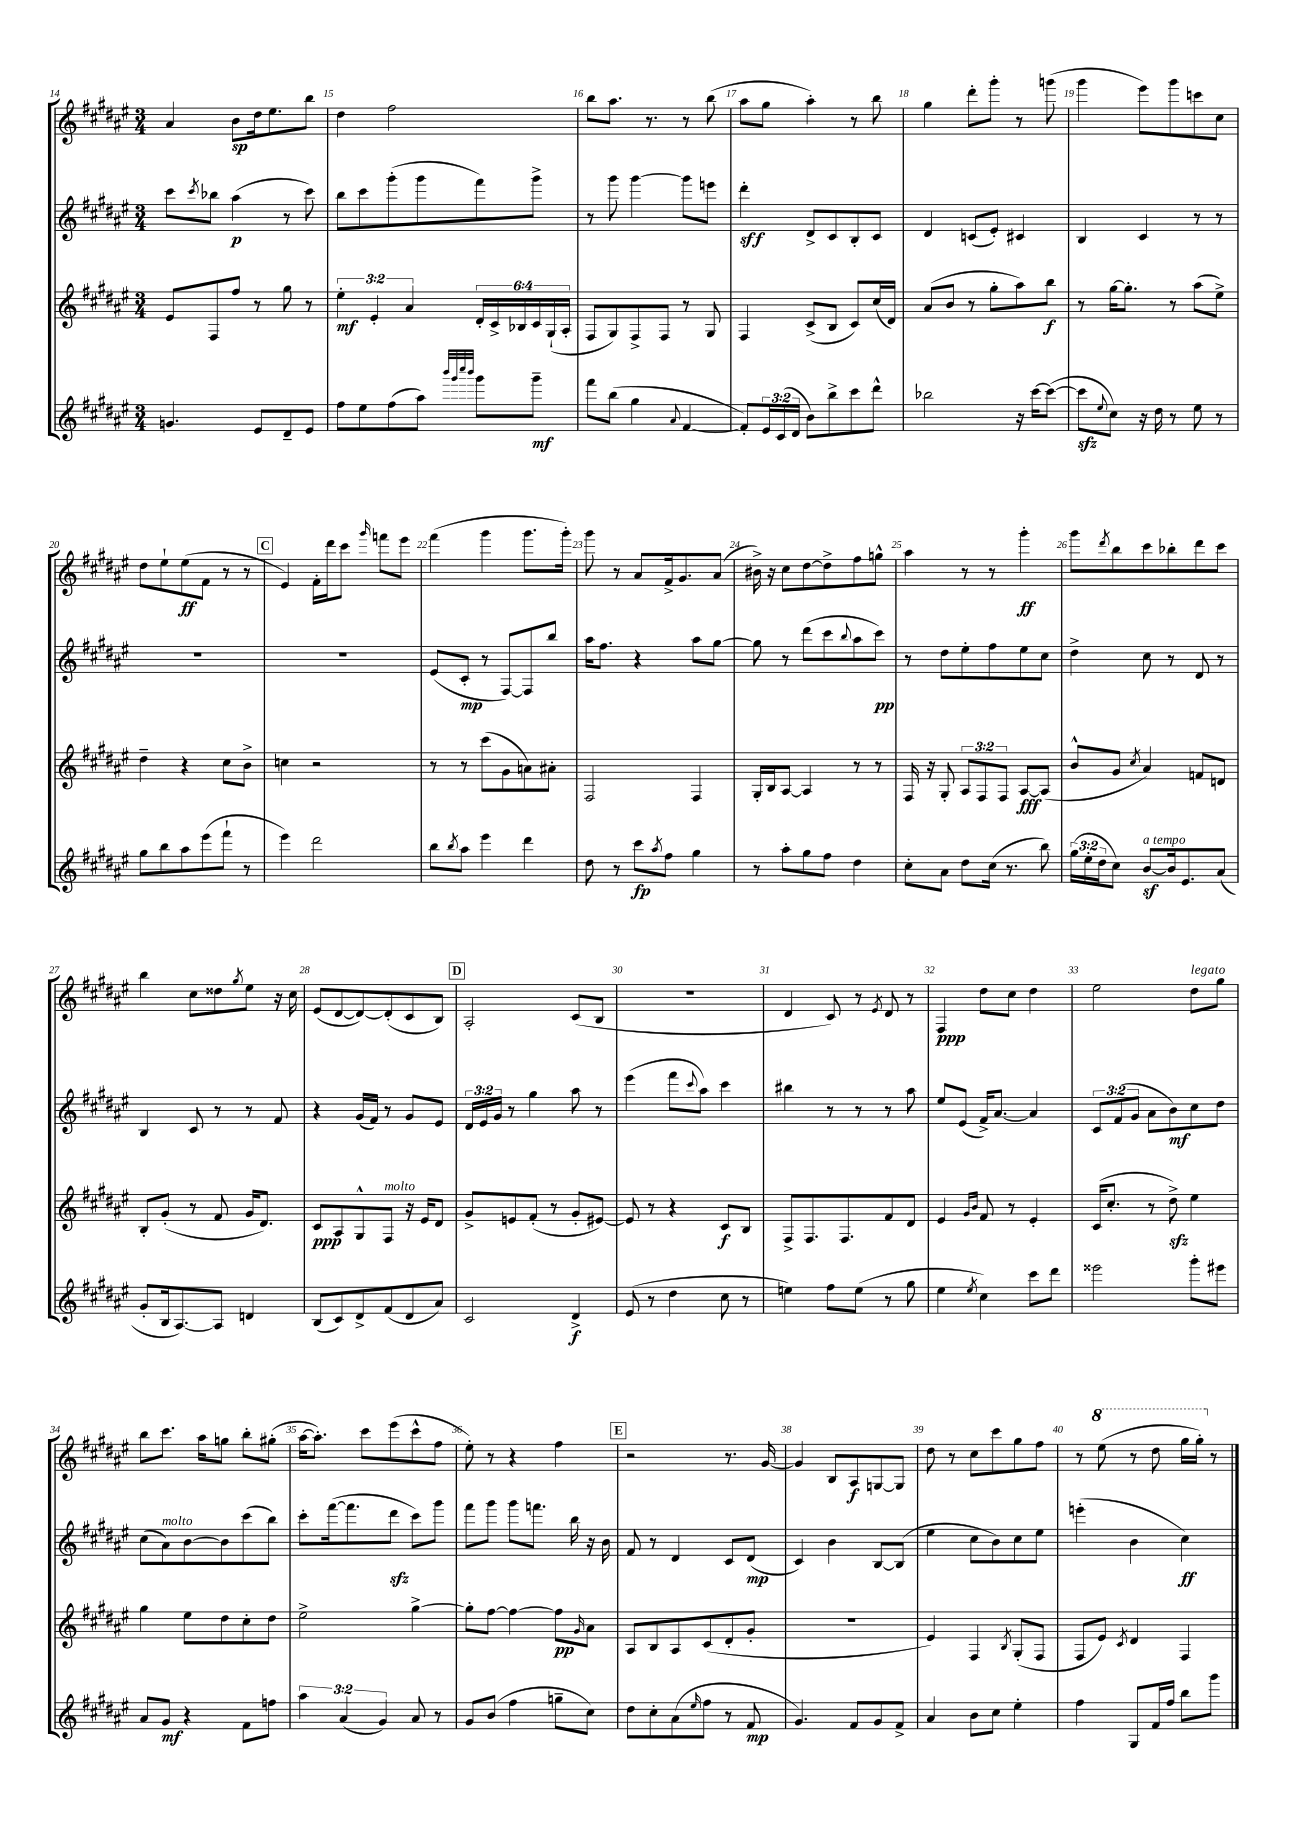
<<
\new StaffGroup <<
\new Staff = "s0" {
    \clef treble \key fis \major \numericTimeSignature \time 3/4
    ais'4 b'8\sp dis''16 eis''8. b''8 |
    dis''4 fis''2 |
    b''8 ais''8. r8. r8 b''8( |
    ais''8 gis''8 ais''4-.) r8 b''8 |
    gis''4 dis'''8-. gis'''8-. r8 g'''8( |
    gis'''4 eis'''8) gis'''8 c'''8 cis''8 |
    dis''8 eis''8-! eis''8\ff( fis'8 r8 r8 |
    \mark \markup { \box "C" } eis'4) fis'16-. dis'''16 cis'''8 \grace { gis'''16 } f'''8 eis'''8 |
    fis'''4( gis'''4 gis'''8. gis'''16-.) |
    gis'''8 r8 ais'8 fis'16-> gis'8. ais'8( |
    bis'16->) r16 cis''8 dis''8~ dis''8-> fis''8 g''8-^ |
    ais''4 r8 r8 gis'''4-.\ff |
    gis'''8 \acciaccatura { dis'''8 } b''8 cis'''8 bes''8-. dis'''8 cis'''8 |
    b''4 cis''8 disis''8 \acciaccatura { gis''8 } eis''8 r16 cis''16 |
    eis'8( dis'8~ dis'8~) dis'8-.( cis'8 b8) |
    \mark \markup { \box "D" } ais2-. cis'8( b8 |
    R2. |
    dis'4 cis'8) r8 \acciaccatura { eis'8 } dis'8 r8 |
    fis4\ppp dis''8 cis''8 dis''4 |
    eis''2 dis''8^\markup { \italic "legato" } gis''8 |
    b''8 cis'''8. ais''16 g''8 b''8-. gis''8-.( |
    ais''16~ ais''8.-.) cis'''8 eis'''8( cis'''8-^ fis''8 |
    eis''8-.) r8 r4 fis''4 |
    \mark \markup { \box "E" } r2 r8. gis'16~ |
    gis'4 b8 ais8\f g8~ g8 |
    dis''8 r8 cis''8 cis'''8 gis''8 fis''8 |
    r8 \ottava #1 eis'''8( r8 dis'''8 gis'''16 gis'''16-.) \ottava #0 r8 \bar "|." |
}
\new Staff = "s1" {
    \clef treble \key fis \major \numericTimeSignature \time 3/4 \override Staff.TupletNumber.text = #tuplet-number::calc-fraction-text
    cis'''8 \acciaccatura { cis'''8 } bes''8 ais''4\p( r8 cis'''8) |
    b''8 cis'''8 gis'''8-.( gis'''8 fis'''8) gis'''8-> |
    r8 gis'''8 gis'''4~ gis'''8 e'''8 |
    dis'''4-.\sff dis'8-> cis'8 b8-. cis'8 |
    dis'4 c'8( eis'8-.) cis'4 |
    b4 cis'4 r8 r8 |
    R2. |
    \mark \markup { \box "C" } R2. |
    eis'8( cis'8-.\mp r8 fis8~) fis8 b''8 |
    ais''16 fis''8. r4 ais''8 gis''8~ |
    gis''8 r8 dis'''8( cis'''8 \appoggiatura { b''8 } ais''8 cis'''8\pp) |
    r8 dis''8 eis''8-. fis''8 eis''8 cis''8 |
    dis''4-> cis''8 r8 dis'8 r8 |
    b4 cis'8 r8 r8 fis'8 |
    r4 gis'16( fis'16) r8 gis'8 eis'8 |
    \mark \markup { \box "D" } \tuplet 3/2 { dis'16 eis'16 gis'16 } r8 gis''4 ais''8 r8 |
    eis'''4( fis'''8 \appoggiatura { cis'''8 } ais''8) cis'''4 |
    bis''4 r8 r8 r8 ais''8 |
    eis''8 eis'8( fis'16->) ais'8.~ ais'4 |
    \tuplet 3/2 { cis'8 fis'8( gis'8 } ais'8 b'8\mf) cis''8 dis''8 |
    cis''8( ais'8^\markup { \italic "molto" }) b'8~ b'8 cis'''8( b''8) |
    cis'''8-. fis'''16~( fis'''8. dis'''8\sfz cis'''8) gis'''8 |
    fis'''8 gis'''8 gis'''8 f'''8. b''16 r16 b'16 |
    \mark \markup { \box "E" } fis'8 r8 dis'4 cis'8 dis'8\mp( |
    cis'4) b'4 b8~ b8( |
    eis''4 cis''8 b'8) cis''8 eis''8 |
    e'''4-.( b'4 cis''4\ff) \bar "|." |
}
\new Staff = "s2" {
    \clef treble \key fis \major \numericTimeSignature \time 3/4 \override Staff.TupletNumber.text = #tuplet-number::calc-fraction-text
    eis'8 fis8 fis''8 r8 gis''8 r8 |
    \tuplet 3/2 { eis''4-.\mf eis'4-. ais'4 } \tuplet 6/4 { dis'16-. cis'16-> bes16 cis'16 gis16-!( ais16-. } |
    fis8 gis8) fis8-> fis8 r8 gis8 |
    fis4 cis'8->( b8 cis'8) cis''16( dis'16) |
    ais'8( b'8 r8 gis''8-. ais''8) b''8\f |
    r8 gis''16~ gis''8.-. r8 ais''8( eis''8->) |
    dis''4-- r4 cis''8 b'8-> |
    \mark \markup { \box "C" } c''4 r2 |
    r8 r8 cis'''8( gis'8 a'8) ais'8-. |
    fis2 fis4 |
    gis16-. b16 ais8~ ais4 r8 r8 |
    fis16 r16 gis8-. \tuplet 3/2 { ais8 fis8 fis8 } ais8~\fff ais8( |
    b'8-^ gis'8 \acciaccatura { cis''8 } ais'4) f'8 d'8 |
    b8-. gis'8-.( r8 fis'8 gis'16 dis'8.) |
    cis'8\ppp ais8 gis8-^ fis8^\markup { \italic "molto" } r16 eis'16 dis'8 |
    \mark \markup { \box "D" } gis'8-> e'8 fis'8-.( r8 gis'8-. eis'8~) |
    eis'8 r8 r4 cis'8\f b8 |
    fis8-> fis8. fis8. fis'8 dis'8 |
    eis'4 \grace { gis'16 b'16 } fis'8 r8 eis'4-. |
    cis'16( cis''8.-. r8 dis''8->\sfz) eis''4 |
    gis''4 eis''8 dis''8 cis''8-. dis''8 |
    eis''2-> gis''4~-> |
    gis''8-. fis''8~ fis''4~ fis''8\pp \grace { gis'16 } ais'8 |
    \mark \markup { \box "E" } ais8 b8 ais8 cis'8( dis'8-. gis'8-. |
    R2. |
    eis'4) fis4 \acciaccatura { b8 } gis8-.( fis8 |
    fis8 eis'8) \acciaccatura { cis'8 } dis'4 fis4 \bar "|." |
}
\new Staff = "s3" {
    \clef treble \key fis \major \numericTimeSignature \time 3/4 \override Staff.TupletNumber.text = #tuplet-number::calc-fraction-text
    g'4. eis'8 dis'8-- eis'8 |
    fis''8 eis''8 fis''8( ais''8) \grace { b'''32 gis'''32 cis''''32 b'''32 } gis'''8 gis'''8--\mf |
    fis'''8 b''8( gis''4 \appoggiatura { ais'8 } fis'4~ |
    fis'8-.) \tuplet 3/2 { eis'16 cis'16( dis'16 } b'8) b''8-> cis'''8 dis'''8-^ |
    bes''2 r16 cis'''16~ cis'''8~( |
    cis'''8\sfz \appoggiatura { eis''8 } cis''8) r16 dis''16 r8 eis''8 r8 |
    gis''8 b''8 ais''8 eis'''8( fis'''8-! r8 |
    \mark \markup { \box "C" } eis'''4) dis'''2 |
    b''8 \acciaccatura { b''8 } ais''8 eis'''4 dis'''4 |
    dis''8 r8 cis'''8\fp \acciaccatura { ais''8 } fis''8 gis''4 |
    r8 ais''8-. gis''8 fis''8 dis''4 |
    cis''8-. ais'8 dis''8 cis''16( r8. b''8) |
    \tuplet 3/2 { gis''16( eis''16-. dis''16 } cis''8) b'8~\sf^\markup { \italic "a tempo" } b'16 eis'8. ais'8( |
    gis'8-. b16 ais8.~) ais8 d'4 |
    b8( cis'8) dis'8-> fis'8( dis'8 ais'8) |
    \mark \markup { \box "D" } cis'2 dis'4->\f |
    eis'8( r8 dis''4 cis''8 r8 |
    e''4) fis''8 e''8( r8 gis''8 |
    eis''4 \acciaccatura { eis''8 } cis''4) cis'''8 dis'''8 |
    eisis'''2 gis'''8-. eis'''8 |
    ais'8 gis'8\mf r4 fis'8 f''8 |
    \tuplet 3/2 { ais''4 ais'4( gis'4) } ais'8 r8 |
    gis'8 b'8( fis''4 g''8-- cis''8) |
    \mark \markup { \box "E" } dis''8 cis''8-. ais'8( \grace { eis''16 } fis''8 r8 fis'8\mp |
    gis'4.) fis'8 gis'8 fis'8-> |
    ais'4 b'8 cis''8 eis''4-. |
    fis''4 gis8 fis'16 fis''16 b''8 gis'''8 \bar "|." |
}
>>
>>
\layout { \context { \Score currentBarNumber = #14 \override BarNumber.break-visibility = ##(#f #t #t) barNumberVisibility = #all-bar-numbers-visible } }
